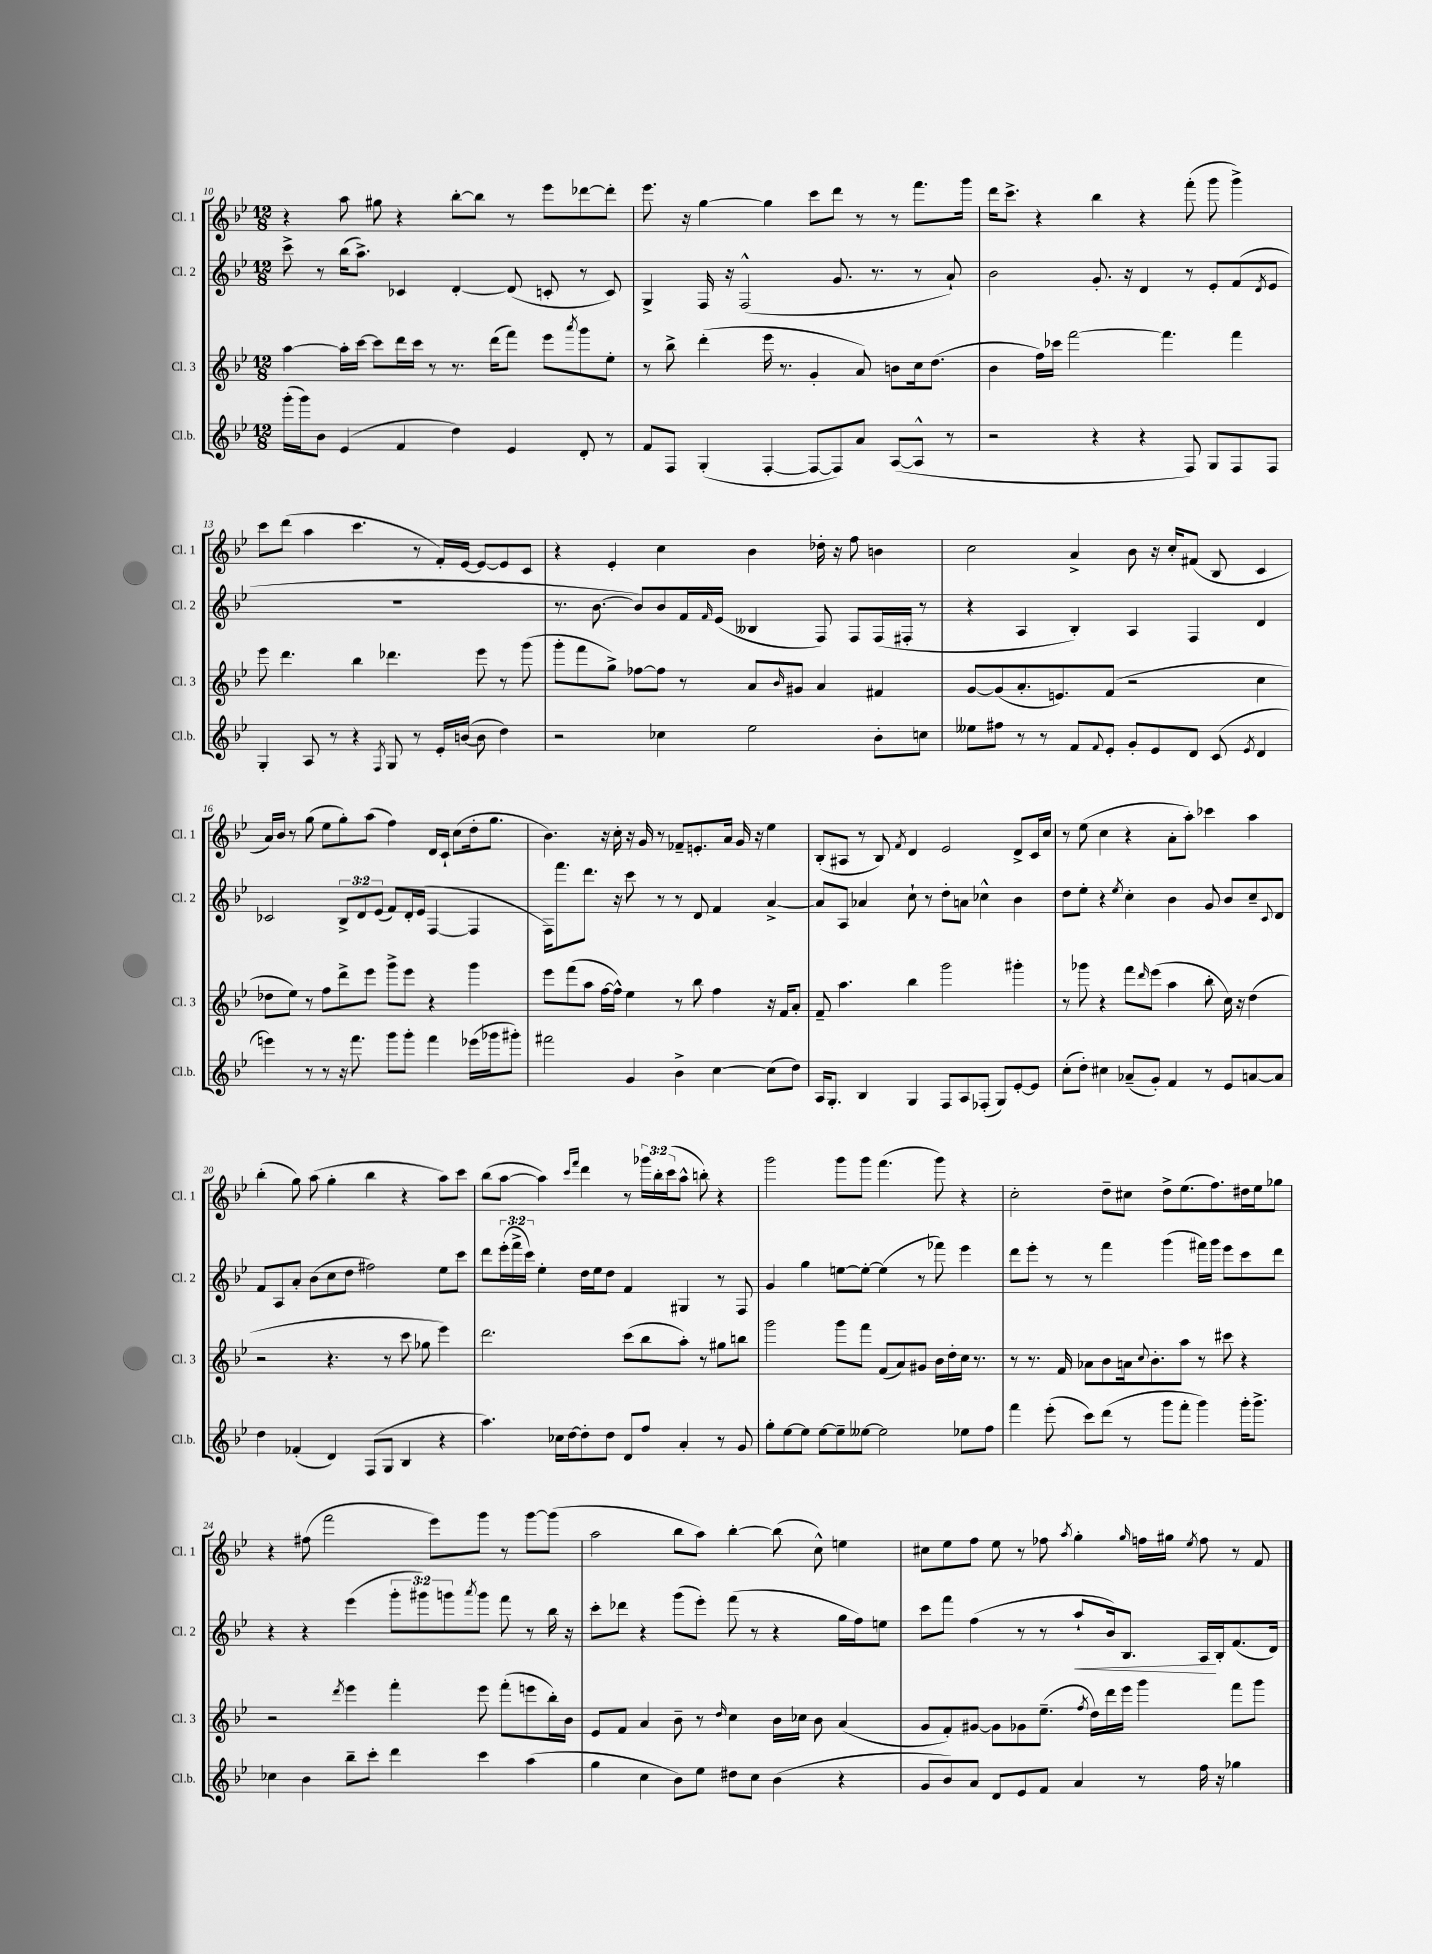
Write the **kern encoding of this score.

**kern	**kern	**kern	**kern
*staff4	*staff3	*staff2	*staff1
*clefG2	*clefG2	*clefG2	*clefG2
*k[b-e-]	*k[b-e-]	*k[b-e-]	*k[b-e-]
*M12/8	*M12/8	*M12/8	*M12/8
(16ggg'	[4aa	8ccc^	4r
16ggg)	.	.	.
8b-	.	8r	.
(4e-	16aa']	(16bb-	8aa
.	[16ccc	8.aa^)	.
.	8ccc]	.	8gg#
4f	16ddd	4c-	4r
.	16ccc	.	.
.	8r	.	.
4dd)	8.r	[4d'	[8bb-'
.	.	.	8bb-]
.	(16ddd	.	.
4e-	8fff)	(8d]	8r
.	8eee-	8c'	8eee-
.	8qaaa	.	.
8d'	8ggg	8r	[8ddd-
8r	8ee-'	8c)	8ddd-']
=	=	=	=
8f	8r	4G^	8.eee-
8F	8bb-^	.	.
.	.	.	16r
(4G'	(4ddd'	16F	[4gg
.	.	16r	.
.	.	(2F^^	.
[4F'	16eee-	.	4gg]
.	8.r	.	.
8F_	4g'	.	8ccc
8F])	.	8.g	8ddd
8a	8a)	.	8r
.	.	8.r	.
([8A	8b	.	8r
8A^^]	16cc	8r	8.fff
.	(8.dd	.	.
8r	.	8a`)	.
.	.	.	16ggg
=	=	=	=
2r	4b-	2b-	16ddd
.	.	.	8.ccc^
.	16ff)	.	4r
.	16ccc-	.	.
.	[2fff	.	.
4r	.	8.g'	4bb-
.	.	16r	.
4r	.	4d	4r
.	4.fff]	.	.
8F)	.	8r	(8fff'
8G	.	8e-'	8ggg
8F	4fff	(8f	4ggg^)
.	.	8qd	.
8F	.	8e-	.
=	=	=	=
4G'	8eee-	1.r	8ccc
.	4.ddd	.	(8ddd
8A	.	.	4aa
8r	.	.	.
4r	4bb-	.	4.ccc
8qF	.	.	.
8G	4.ddd-	.	.
8r	.	.	8r
16e-'	.	.	16f')
([16b	.	.	[16e-
8b]	8eee-	.	8e-_
4dd)	8r	.	8e-]
.	(8ggg	.	8c
=	=	=	=
2r	8ggg'	8.r	4r
.	8fff	.	.
.	.	[8.b-	.
.	8gg^)	.	4e-'
.	[8ff-	8b-])	.
4cc-	8ff-]	8b-	4cc
.	8r	16f	.
.	.	16qqf	.
.	.	(16e-	.
2ee-	8a	4B--	4b-
.	16qqb-	.	.
.	8g#	.	.
.	4a	8F)	16dd-'
.	.	.	16r
.	.	8F	8ff
8b-'	4f#	(16F	4b
.	.	16F#'	.
8cc	.	8r	.
=	=	=	=
8ee--	[8g	4r	2cc
8ff#	(8g]	.	.
8r	8.a'	4A	.
8r	.	.	.
.	8.e)	.	.
8f	.	4B-')	4a^
8qqf	.	.	.
8e-'	(8f	.	.
8g'	2r	4A	8b-
8e-	.	.	16r
.	.	.	16cc'
8d	.	4F	(8f#
(8c	.	.	8B-
8qe-	.	.	.
4d	4cc	4d	4c
=	=	=	=
4eee)	8dd-	2c-	16a)
.	.	.	16b-
.	8ee-)	.	8r
8r	8r	.	(8gg
8r	8ff	.	8ee-
16r	8ddd^	12B-^	8gg')
8.fff	.	.	.
.	.	12d	.
.	8eee-	.	(8aa
.	.	(12e-	.
8ggg	8ggg^	8f)	4ff)
8ggg'	8eee-	16d'	.
.	.	(16e-	.
4fff	4r	[4F	16d
.	.	.	16c`
.	.	.	(8cc
(16eee-	4ggg	4F]	16dd'
16ggg-	.	.	8.gg
8ggg#')	.	.	.
=	=	=	=
2fff#	8eee-	16F)	4.b-)
.	.	8.fff	.
.	(8fff	.	.
.	8aa	8.ddd	.
.	[16ff	.	16r
.	16ff^^])	16r	16cc'
4g	4ee-	8ccc	16r
.	.	.	16g
.	.	8r	8r
4b-^	8r	8r	8f-~
.	8bb-	8d	8.e'
[4cc	4ff	4f	.
.	.	.	16a
.	.	.	16g
.	.	.	16r
(8cc]	16r	[4a^	4ee-
.	16f	.	.
8dd)	8a'	.	.
=	=	=	=
16A	8f~	8a]	(8B-'
8.G'	.	.	.
.	4.aa	8A	8A#
4B-	.	4a-	8r
.	.	.	8B-)
.	.	.	8qf
4G	4bb-	8cc`	4d
.	.	8r	.
8F	2ggg	8dd'	2e-
8A	.	8a	.
(8F-'	.	4cc-^^	.
8G)	.	.	.
[8e-'	4ggg#'	4b-	8d^
8e-]	.	.	16c
.	.	.	16cc
=	=	=	=
(8cc'	8r	8dd	8r
8dd')	8ggg-	8ee-'	(8ee-
4cc#	4r	4r	4cc
.	.	8qee-	.
(8a-~	8fff	4cc'	4r
.	16qqddd	.	.
8g')	(8eee-	.	.
4f	4aa	4b-	8a'
.	.	.	8aa')
8r	8bb-'	8g	4ccc-
8e-	16cc)	8b-	.
.	16r	.	.
[8a	(4dd	8cc~	4aa
.	.	8qqc	.
8a]	.	8d	.
=	=	=	=
4dd	2r	8f	(4bb-'
.	.	8A	.
(4f-'	.	8a'	8gg)
.	.	(8b-	(8aa
4d)	4.r	8cc	4gg'
.	.	8dd	.
(8F	.	2ff#)	4bb-
8G	8r	.	.
4B-	8ccc	.	4r
.	8gg-	.	.
4r	4eee-)	8ee-	8aa)
.	.	8ccc	8ccc
=	=	=	=
4.aa)	2.ddd	8ddd	(8bb-
.	.	(24eee-'	[8aa
.	.	24fff^	.
.	.	24ccc)	.
.	.	4ee-'	4aa])
16cc-	.	.	.
[16dd	.	.	.
.	.	.	16qqccc
.	.	.	16qqfff
8dd']	.	16dd	4ddd
.	.	16ee-	.
8dd	.	8dd	.
8d	(8ccc	4f	8r
8ff	8bb-	.	24ggg-
.	.	.	24bb-'
.	.	.	(24ccc
4a'	8aa')	4G#	8aa^^
.	8r	.	8bb')
8r	8gg#	8r	4r
8g	8bb	8F	.
=	=	=	=
8gg'	2ggg	4g	2ggg
[8ee-	.	.	.
8ee-]	.	4gg	.
[8ee-	.	.	.
8ee-~]	8ggg	[8ee	8ggg
[8ee--	8fff	8ee'_	8ggg
2ee--]	(8f	(4ee]	(4.fff
.	8a)	.	.
.	8g#	8r	.
.	16b-	8fff-)	8ggg)
.	16dd'	.	.
8ee-	16cc	4eee-	4r
.	8.r	.	.
8ff	.	.	.
=	=	=	=
4fff	8r	8ddd	2cc'
.	8.r	8eee-'	.
(8eee-'	.	8r	.
.	16f	.	.
8ccc)	8a-	8r	.
(8ddd	8b-	4fff	8dd~
8r	16a	.	8cc#
.	8qqcc	.	.
.	8.b-'	.	.
8ggg	.	(4ggg	8dd^
8fff'	8aa	.	(8.ee-
4ggg)	8r	16fff#)	.
.	.	16ggg	8.ff)
.	8ccc#	8eee-	.
16ggg'	4r	8ccc	16dd#
8.ggg^	.	.	16ee-
.	.	8ddd	8gg-
=	=	=	=
4cc-	2r	4r	4r
4b-	.	4r	(8ff#
.	.	.	2fff
.	8qddd	.	.
8bb-~	4eee-	(4eee-	.
8ccc'	.	.	.
4ddd	4fff'	12ggg'	.
.	.	12ggg#)	.
.	.	.	8eee-)
.	.	12ggg	.
.	.	8qaaa	.
4ccc	8eee-	8ggg	8ggg
.	(8fff'	8fff	8r
(4aa	8eee	8r	[8ggg
.	16bb-')	16bb-	(8ggg]
.	16b-	16r	.
=	=	=	=
4gg	8e-	8ccc'	2aa
.	8f	8ddd-	.
4cc	4a	4r	.
8b-)	8b-~	(8ggg	8bb-
8ee-	8r	8eee-')	8aa)
.	16qqdd	.	.
8dd#	4cc	(8fff	[4bb-'
8cc	.	8r	.
(4b-	16b-	4r	(8bb-]
.	16cc-	.	.
.	8b-	.	8cc^^)
4r	(4a	16gg	4ee
.	.	16ff)	.
.	.	8ee	.
=	=	=	=
8g	8g	8ccc	8cc#
8b-)	8f')	8fff	8ee-
8a	[8g#	(4ff	8ff
8d	8g#]	.	8ee-
8e-	8g-	8r	8r
8f	(8.ee-~	8r	8ff-
.	.	.	8qaa
4a	.	8aa`	4gg'
.	8qff	.	.
.	16dd)	.	.
.	16ddd	16b-)	.
.	16eee-	8.B-	.
.	.	.	16qqgg
8r	4ggg	.	16ff
.	.	.	16gg#
.	.	.	8qee-
16ff	.	16A	8ff
16r	.	16B-'	.
4gg-	8fff	(8.f	8r
.	8ggg	.	8f
.	.	16d)	.
==	==	==	==
*-	*-	*-	*-
